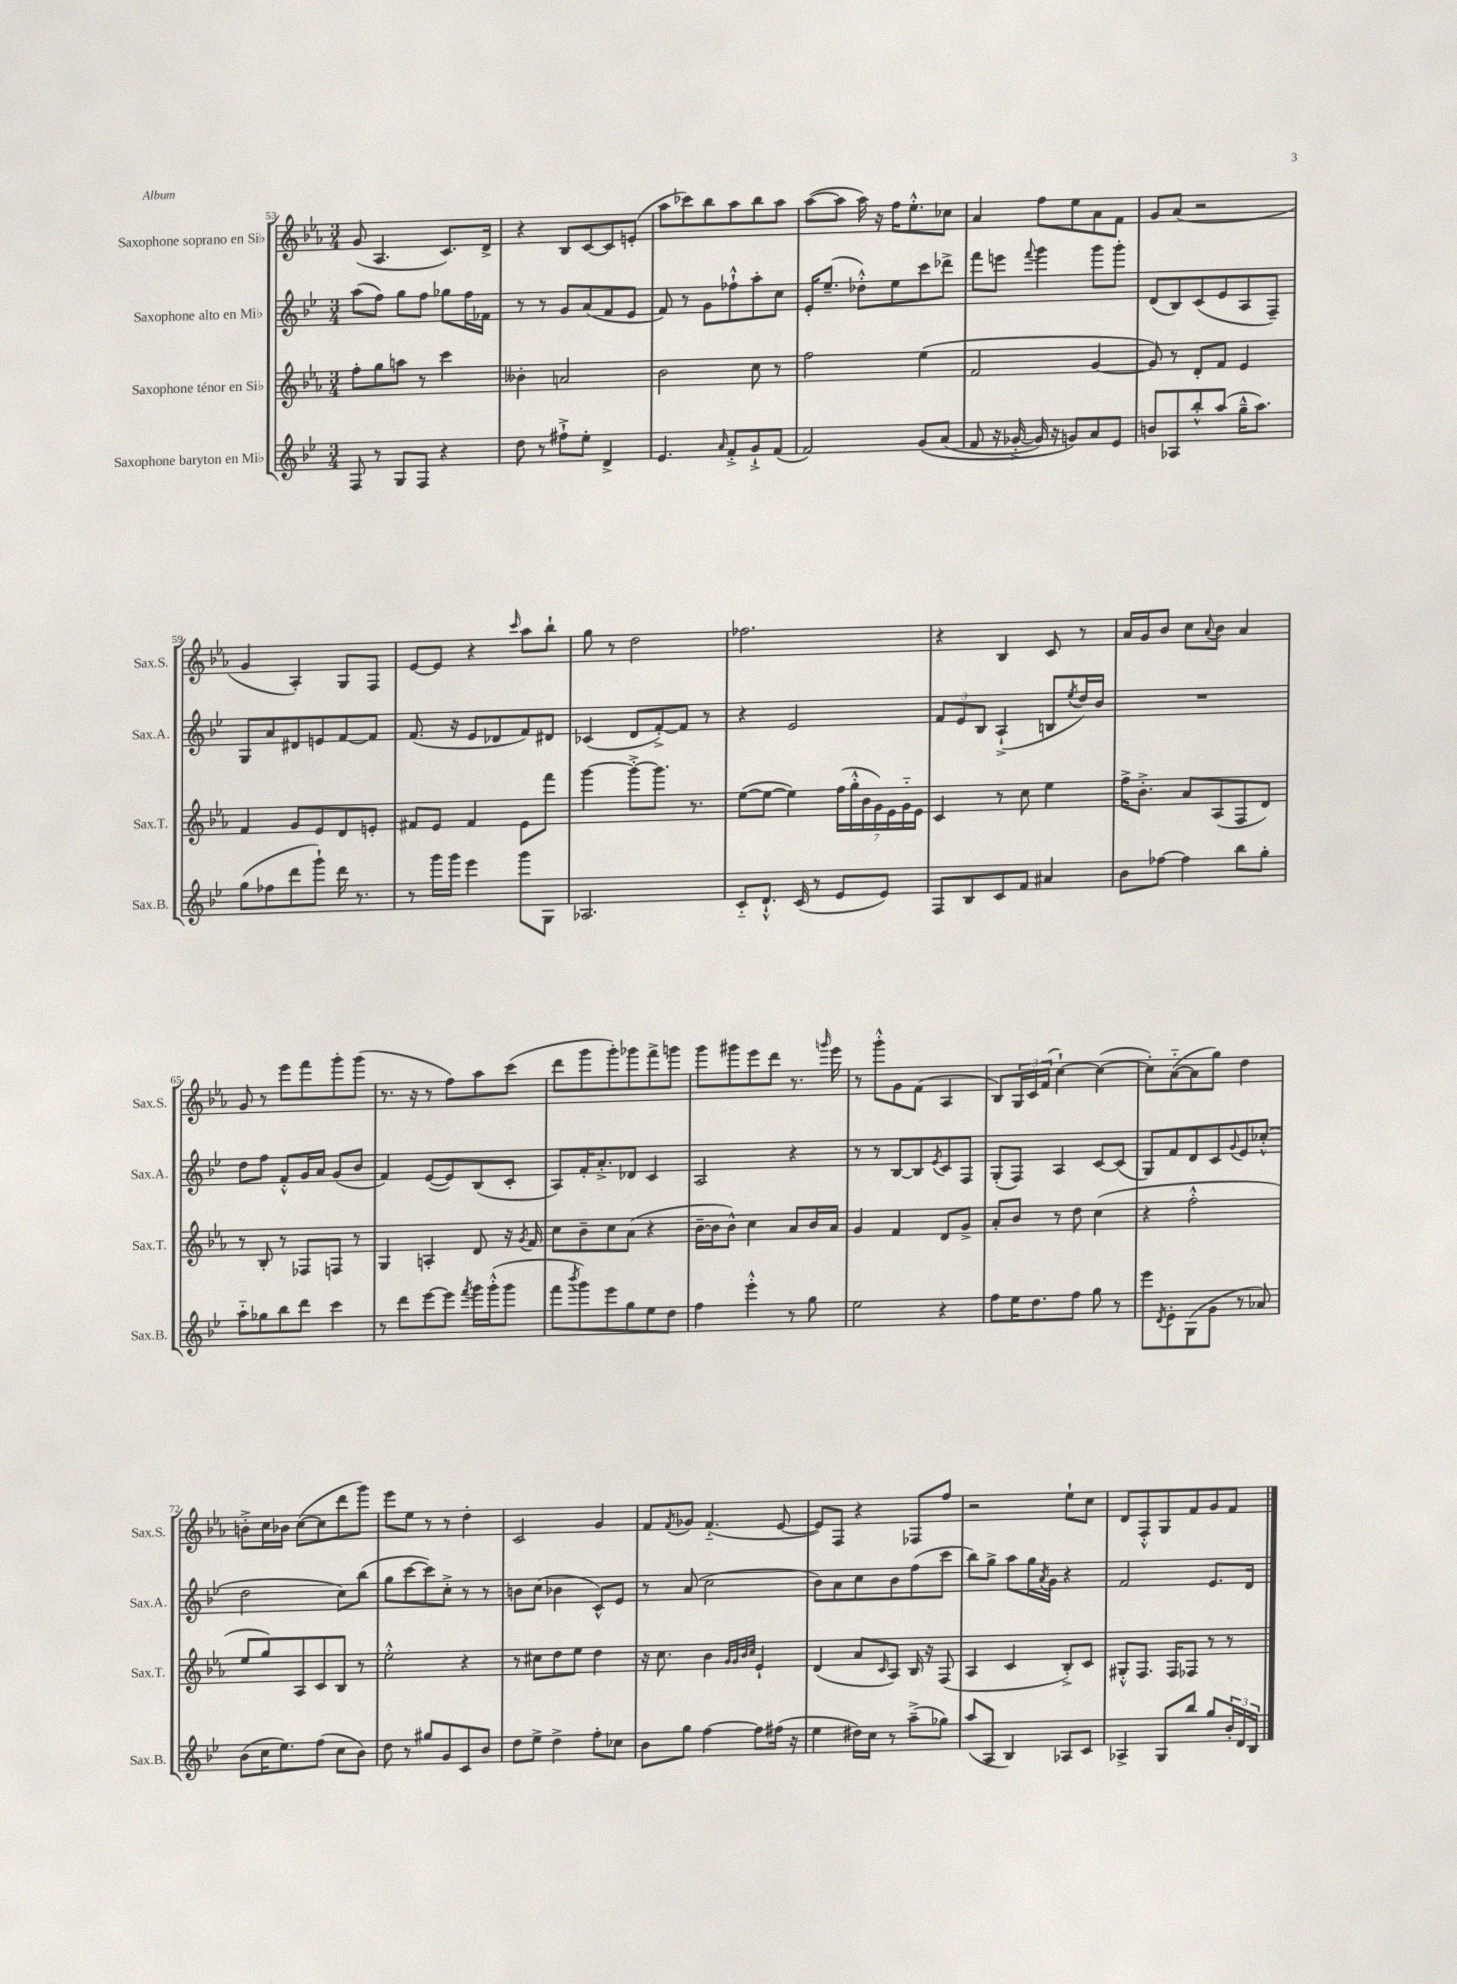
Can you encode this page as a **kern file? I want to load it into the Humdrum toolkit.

**kern	**kern	**kern	**kern
*staff4	*staff3	*staff2	*staff1
*clefG2	*clefG2	*clefG2	*clefG2
*k[b-e-]	*k[b-e-a-]	*k[b-e-]	*k[b-e-a-]
*M3/4	*M3/4	*M3/4	*M3/4
8F/	8ff'\L	(8aa\L	(8g/
8r	8gg\	8ff\J)	4.A-/
8G/L	8aa\J	8gg\L	.
8F/J	8r	8ff\J	.
4r	4ccc\	8gg-\L	8.c/L)
.	.	16ff\L	.
.	.	16f-\JJ	16d^/Jk
=	=	=	=
8dd\	4b--'\	8r	4r
8r	.	8r	.
8ff#`^\L	2a/	8g/L	8B-/L
8ee-'\J	.	(8a/	[8c/
4d^/	.	8f/	8c/]
.	.	8e-/J	(8e'/J
=	=	=	=
4.e-/	2b-\	8f/)	8aa-\L
.	.	8r	8ccc-\)
.	.	8g\L	8bb-\
16qqa/	.	.	.
8f'^/L	.	8ff-`^^\	8aa-\
8g`^/	8cc\	8aa'\	8bb-\
(8f/J	8r	8cc\J	8aa-\J
=	=	=	=
2f/)	2ff\	16e-'/LK	([8aa-\L
.	.	(8.ee-~/J	.
.	.	.	8aa-\]J
.	.	8dd-'^^\L)	16aa-\)
.	.	.	16r
.	.	8ee-\	16ff\LK
.	.	.	8.ee-'^^\
&(8g/L	(4ee-\	8ccc\	.
(8a/J	.	8ddd-^\J	8cc-\J
=	=	=	=
8f/	2f/	8fff\L	4a-/
16r	.	8eee\J	.
[16g-'^/	.	.	.
.	.	8qqfff/	.
16g-/])	.	4ggg\	8ff\L
16r	.	.	.
8g/L&)	.	.	8ee-\
8a/	[4g/	8ggg\L	8a-\
8e-/J	.	8ggg'\J	8f\J
=	=	=	=
8b/L	8g/])	(8d/L	8g/L
8A-/	8r	8B-/)	(8a-/J
8bb-'^^/	8d'/L	(8c/	2r
(8aa/J	8f/J	8e-/	.
16gg~^^\LK	4e-/	8A/	.
8.aa\J)	.	.	.
.	.	8F~/J)	.
=	=	=	=
(8gg\L	4f/	8G/L	4g/
8ff-\	.	8a/	.
8ddd\	8g/L	8d#/	4A-'/)
8ggg`\J)	8e-/	8e/	.
16ddd\	8d/	[8f/	8G/L
8.r	.	.	.
.	8e'/J	8f/]J	8F/J
=	=	=	=
8r	8f#/L	(8.f/	[8e-/L
16ggg\LL	8e-/J	.	8e-/]J
16ggg\JJ	.	16r	.
4eee-\	4f#/	8e-/L	4r
.	.	8d-/	.
.	.	.	16qqccc/
8ggg\L	8e-\L	8f/)	8aa-\L
8G\J	8fff\J	8d#/J	8bb-`\J
=	=	=	=
2.A-/	[4ggg\	(4c-/	8gg\
.	.	.	8r
.	8ggg'^\_L	8d/L	2dd\
.	8.ggg\]J	[8f'^/)	.
.	.	8f/]J	.
.	8.r	.	.
.	.	8r	.
=	=	=	=
8c'~/L	([8ee-\L	4r	2.ff-\
8.d`^^/J	8ee-\_J	.	.
.	4ee-\])	2e-/	.
(16c/	.	.	.
8r	.	.	.
8e-/L	(28ff\LL	.	.
.	28gg'^^\	.	.
.	28b-\	.	.
.	28g\)	.	.
8e-/J)	.	.	.
.	28e-\	.	.
.	28g'~\	.	.
.	28e-\JJ	.	.
=	=	=	=
8F/L	4c/	12f/L	4r
.	.	12e-/	.
8B-/	.	.	.
.	.	12B-/J	.
8c/	8r	(4A`^/	4B-/
8f/J	8cc\	.	.
4a#/	4ee-\	8B/L	8c/
.	.	8qee-/	.
.	.	16dd/L)	8r
.	.	16b-/JJ	.
=	=	=	=
8b-\L	16ff^\LK	2.r	16a-/LL
.	8.b-'^\J	.	16g/J
[8ff-\J	.	.	8b-/J
4ff-\]	8a-/L	.	8cc\L
.	.	.	8qqa-/
.	(8A-/	.	8b-\J
8bb-\L	8F/	.	4a-/
8gg'\J	8d/J)	.	.
=	=	=	=
8aa'~\L	8r	8dd\L	8g/
8gg-\	8B-'/	8ff\J	8r
8bb-\	8r	8f'^^/L	8eee-\L
8ddd\J	8F-/L	16g/L	8fff\
.	.	16a/JJ	.
4ccc\	8F/J	(8g/L	8ggg'\
.	8r	8b-/J	(8ggg\J
=	=	=	=
8r	4G/	4f/)	8.r
8ddd\L	.	.	.
.	.	.	16r
[8eee-\	4A'/	([8e-/L	8r
8eee-\]J	.	8e-/])	8ff\L)
8qfff/	.	.	.
16ggg\LL	8d/	(8B-/	8aa-\
(16ggg'^^\J	.	.	.
8ggg\J	16r	8c'/J	(8ccc\J
.	8qg/	.	.
.	16f/	.	.
=	=	=	=
8fff\L	8cc\L	8A/L)	8ddd\L
8qbbb-/	.	.	.
8ggg\)	8b-~\	16f'/K	8ggg\
.	.	8.a'^/	.
8eee-\	8cc\	.	8ggg'\)
8gg\	(8a-\J	8d-/J	8ggg-\
8ee-\	4r	4c/	8fff^\
8dd\J	.	.	8ggg\J
=	=	=	=
4ff\	[16b-~\LL	2A/	8ggg\L
.	16b-\]J	.	.
.	8b-^^\J)	.	8ggg#\
4eee-'^^\	4cc\	.	8eee-\
.	.	.	8ddd\J
8r	8a-/L	4r	8.r
8gg\	16b-/L	.	.
.	.	.	16qqggg/
.	16a-/JJ	.	16eee-\
=	=	=	=
2ee-\	4g/	8r	8r
.	.	8r	8ggg'^^\L
.	4f/	[8B-/L	8g\
.	.	8B-/]	(8f\J
.	.	8qe-/	.
4r	8d/L	8c/	4A-/
.	8g^/J	8F/J	.
=	=	=	=
8ff\L	8a-'/L	(8G'/L	8B-/L)
16ee-\K	8b-/J	8F/J)	24G/L
.	.	.	24c/
8.dd\	.	.	.
.	.	.	(24f/JJ
.	8r	4A/	[4cc`\)
8ff\J	8dd\	.	.
8gg\	(4cc\	[8c/L	(4cc\_
8r	.	(8c/]J	.
=	=	=	=
8eee-\L	4r	8G/L)	8cc'\]L)
8qd/	.	.	.
8e-'\	.	8f/	([8a-'~\
(8G\	2ff'^^\	8d/	8a-\]
8g\J	.	8c/	8gg\J)
.	.	8qqg/	.
8r	.	8e-/	4dd\
8a-/)	.	(8cc-'^^/J	.
=	=	=	=
(8b-\L	8ee-/L	2dd\	8b'^\L
16cc\K	8gg/)	.	16cc\L
8.ee-\)	.	.	16b-\JJ
.	8A-/	.	([8cc\L
(8ff\J	8c/	.	8cc\]
8cc\L	8B-/J	8cc\L)	8ddd\
8b-\J)	8r	(8bb-\J	8ggg\J)
=	=	=	=
8dd\	2ee-'^^\	8gg\L	8eee-\L
8r	.	[8ccc\	8ee-\J
8gg#/L	.	8ccc\])	8r
8g/	.	8cc'^\J	8r
8c/	4r	8r	4dd'\
8b-/J	.	8r	.
=	=	=	=
8dd\L	8r	8b\L	2c/
8ee-^\J	8cc#\L	(8cc\J	.
4dd^\	8dd\	4b-\	.
.	8ee-\J	.	.
8ff'\L	4dd\	8c^^/L)	4g/
8cc-\J	.	8e-/J	.
=	=	=	=
8b-\L	16r	8r	8f/L
.	8.cc\	.	.
.	.	.	8qf/
8gg\J	.	(8a/	8g-/J
[4ff\	4b-\	2cc\	(4.f'~/
.	32qqg/LLL	.	.
.	32qqg/	.	.
.	32qqb-/	.	.
.	32qqcc/JJJ	.	.
8ff\]L	4e-`/	.	.
(16ff#\Jk	.	.	[8e-/
16r	.	.	.
=	=	=	=
4ee-\	(4d/	8b-\L)	8e-/]L)
.	.	8a\	8F/J
16dd#\LL)	8a-/L	8cc\	4r
16cc\JJ	.	.	.
.	16qqc/	.	.
8r	8A-/J)	8b-\	.
(8aa~^\L	16B-/	(8ff\	8F-/L
.	16r	.	.
8gg-\J)	(8F/	8ccc\J	8ff/J
=	=	=	=
(8aa/L	4A-/	8bb-\L)	2r
8A/J	.	8gg^\J	.
4B-/)	4c/	8aa\L	.
.	.	16gg\L	.
.	.	8qa/	.
.	.	16g\JJ	.
8A-/L	8B-'^/L)	4r	8ee-`\L
8c/J	8c/J	.	8cc\J
=	=	=	=
4A-^/	8G#'^^/L	2f/	8d/L
.	8.F/J	.	8F'^^/
8G/L	.	.	8G/
.	16F/LK	.	.
8bb-/J	8F-/J	.	8f/
8gg/L	8r	8.e-/L	8g/
24b-'/L	8r	.	8f/J
24d/	.	.	.
.	.	16d/Jk	.
24B-/JJ	.	.	.
==	==	==	==
*-	*-	*-	*-
